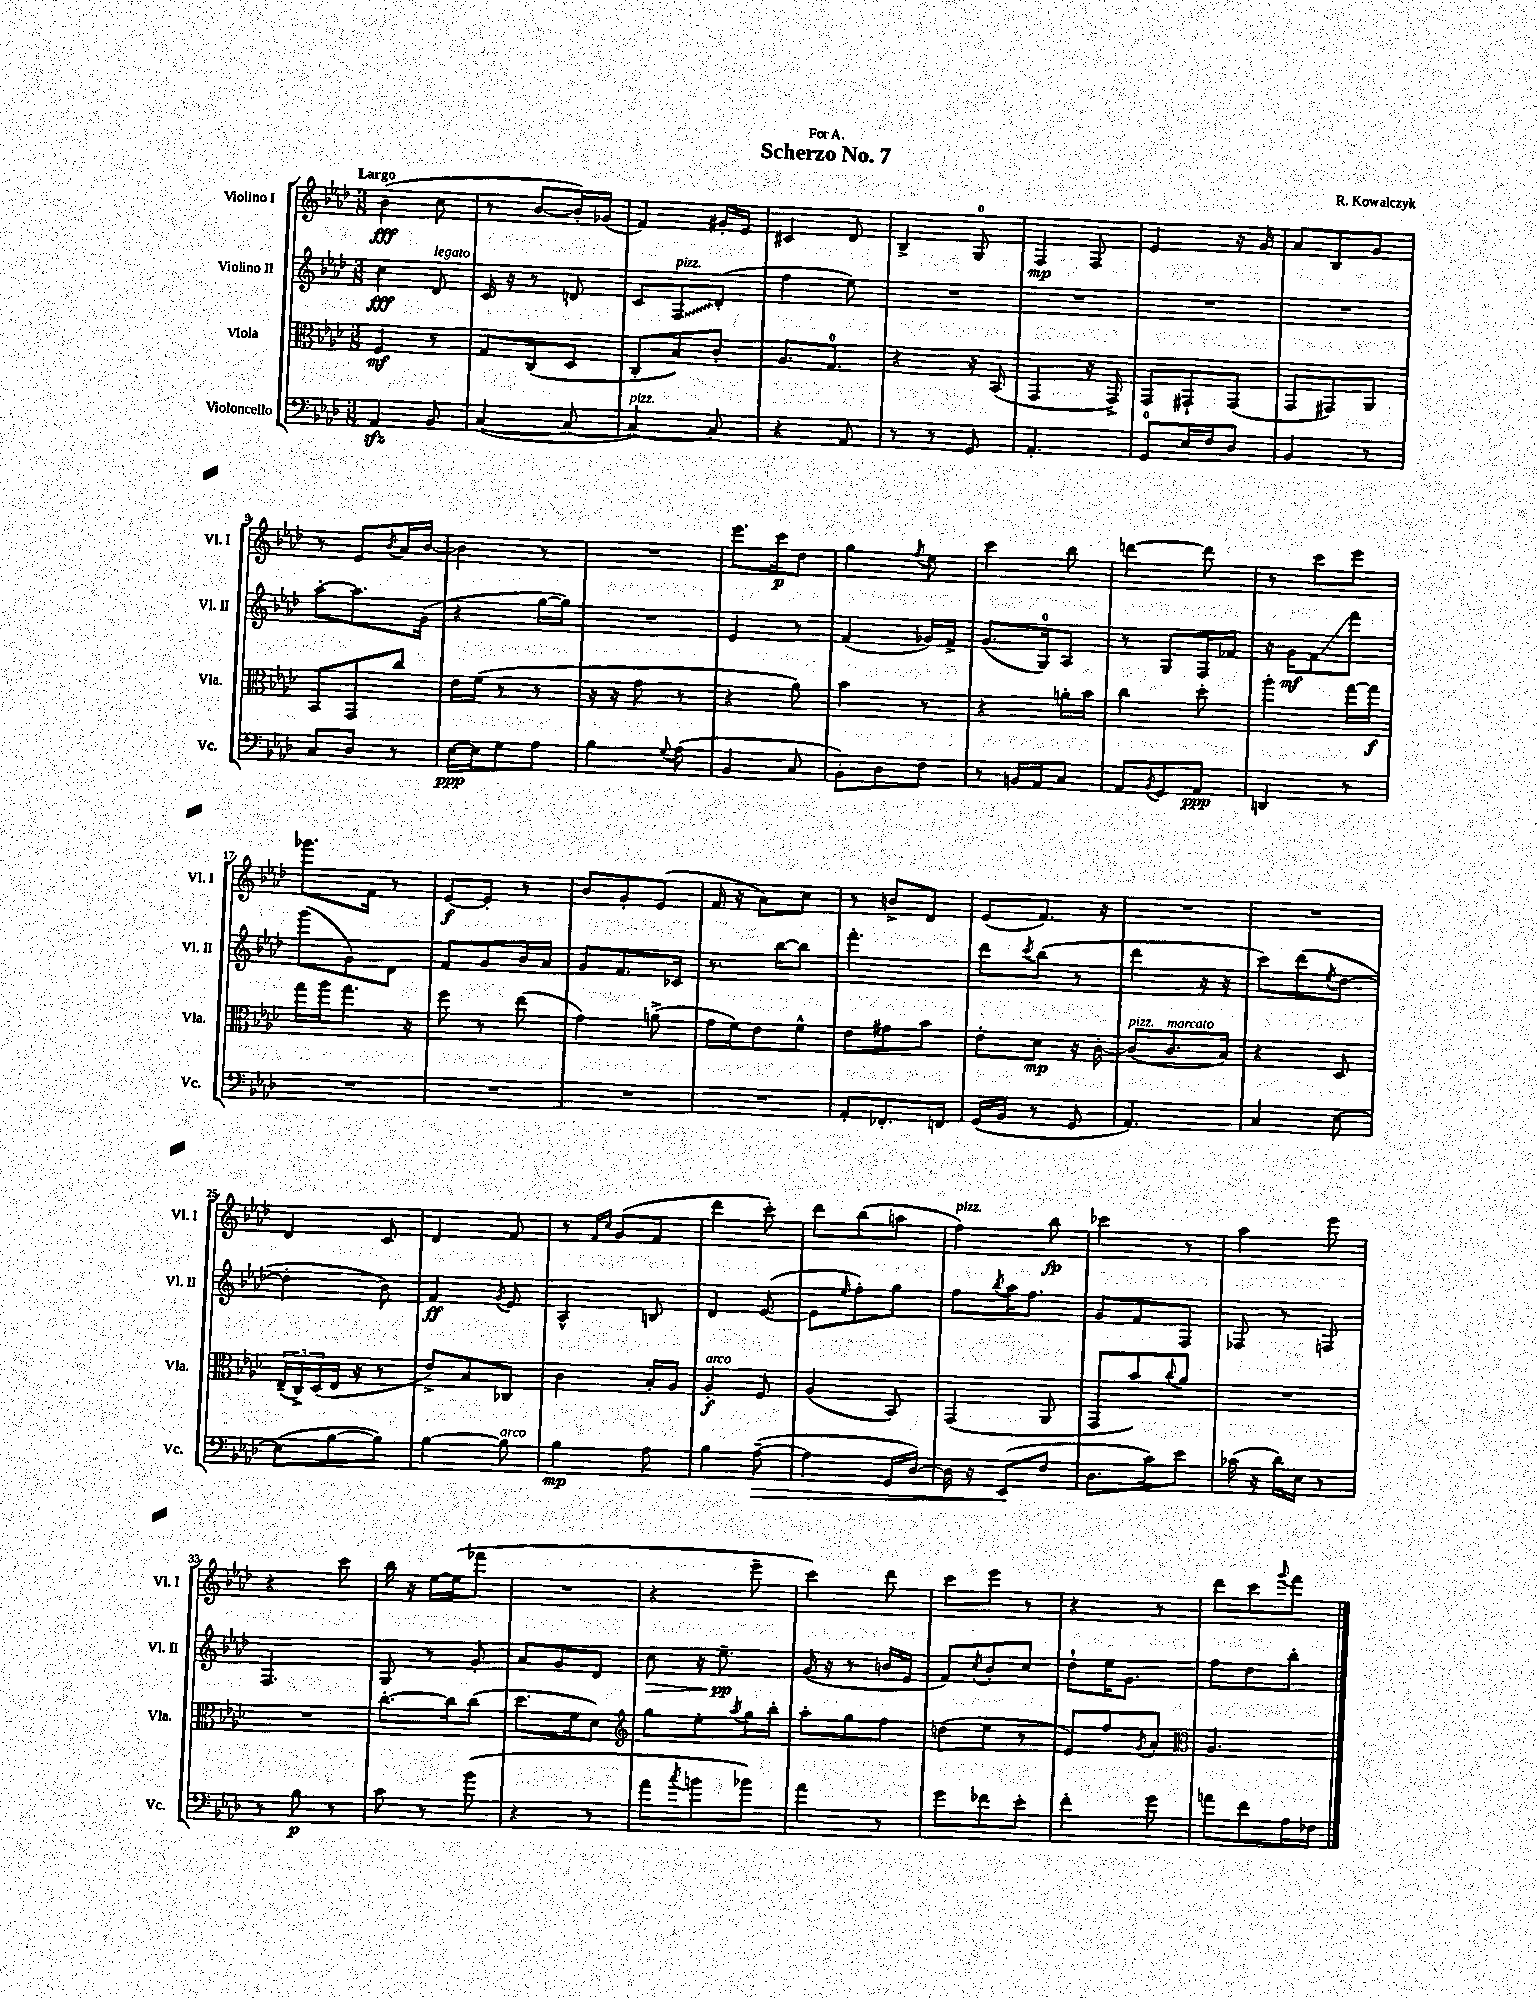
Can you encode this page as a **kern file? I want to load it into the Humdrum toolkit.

**kern	**kern	**kern	**kern
*staff4	*staff3	*staff2	*staff1
*clefF4	*clefC3	*clefG2	*clefG2
*k[b-e-a-d-]	*k[b-e-a-d-]	*k[b-e-a-d-]	*k[b-e-a-d-]
*M3/8	*M3/8	*M3/8	*M3/8
4AA-/	4F/	4cc\	(4b-\
8BB-/	8r	8d-/	8cc\
=	=	=	=
([4C/	8G/L	16c/	8r
.	.	16r	.
.	(8C/	8r	[8b-/L
8C/_	8D-/J	8d/	16b-'/]L)
.	.	.	(16g-/JJ
=	=	=	=
4C/_)	8C'/L	8c/L	4f/)
.	8B-/)	8F/	.
8C/]	8c'/J	(8d-'/J	16g#'/LL
.	.	.	16e-/JJ
=	=	=	=
4r	8.A-/L	4ff\	4c#/
.	8.G/J	.	.
8AA-/	.	8ee-\)	8d-/
=	=	=	=
8r	4r	4.r	4B-^/
8r	.	.	.
8GG/	16r	.	8G/
.	(16BB-/	.	.
=	=	=	=
4.AA-'/	4GG/	4.r	4F/
.	16r	.	8F/
.	16GG^/)	.	.
=	=	=	=
8GG/L	8GG/L	4.r	4e-/
16E-/L	8GG#`/	.	.
16F/J	.	.	.
8D-/J	(8GG#/J	.	16r
.	.	.	16g/
=	=	=	=
4BB-/	8GG/L	4.r	8a-/L
.	8GG#/)	.	8B-/
8r	8AA-/J	.	8g/J
=	=	=	=
8C/L	8BB-/L	[8aa-'\L	8r
8D-/J	8GG/	8.aa-\]	8e-/L
.	.	.	8qb-/
8r	8cc/J	.	16a-/L
.	.	(16g\Jk	[16b-/JJ
=	=	=	=
[16E-\LL	16e-\LL	4r	4b-\]
16E-\]J	(16f\JJ	.	.
8G\	8r	.	.
8A-\J	8r	[16gg\LL	8r
.	.	16gg\]JJ)	.
=	=	=	=
4B-\	16r	4.r	4.r
.	16r	.	.
.	8g\	.	.
8qqG/	.	.	.
(8A-\	8r	.	.
=	=	=	=
4BB-/	4r	4e-/	8.eee-\L
.	.	.	16ccc\k
8C/	8a-\)	8r	8dd-\J
=	=	=	=
8BB-'\L)	4b-\	(4f/	4gg\
8D-\	.	.	.
.	.	.	8qff/
8F\J	8r	16g-/LL)	8ee-\
.	.	16f^/JJ	.
=	=	=	=
8r	4r	(8.g/L	4ccc\
16BB/LL	.	.	.
16AA-/J	.	16G/k)	.
8C/J	16a'\LL	8A-/J	8bb-\
.	16b-\JJ	.	.
=	=	=	=
8AA-/L	4cc\	8r	[4ddd\
8qBB-/	.	.	.
8GG/	.	8G/L	.
8AA-/J	8dd-'\	16F/L	8ddd\]
.	.	16f-/JJ	.
=	=	=	=
4DD/	4aa-'\	16r	8r
.	.	16g\LK	.
.	.	8f\	8ccc\L
8r	[16gg\LL	8fff\J	8eee-\J
.	16gg\]JJ	.	.
=	=	=	=
4.r	16gg\LL	(8ggg\L	8.ggg-\L
.	16aa-\J	.	.
.	8.gg\J	8g\)	.
.	.	.	16f\Jk
.	.	8d-\J	8r
.	16r	.	.
=	=	=	=
4.r	8ff\	8f/L	[8e-/L
.	8r	8g/	8e-'/]J
.	(8ee-\	16b-/L	8r
.	.	16a-/JJ	.
=	=	=	=
4.r	4g\)	8g/L	8b-/L
.	.	8.f/	8g'/
.	(8a^\	.	(8e-/J
.	.	16c-/Jk	.
=	=	=	=
4.r	16g\LL	8.r	16f/
.	16f\J)	.	16r
.	8e-\	.	8a-\L)
.	.	[16bb-\LK	.
.	8f^^\J	8bb-\]J	8cc\J
=	=	=	=
8AA-'/L	8e-\L	4.fff'\	8r
8.FF-'/	8g#\	.	8b^/L
.	8b-\J	.	8d-/J
16FF/Jk	.	.	.
=	=	=	=
(16GG/LL	8e-'\L	8ddd-\L	(8e-/L
16BB-/JJ	.	.	.
.	.	8qccc/	.
8r	8d-\J	(8bb-\J	8.f/J)
8GG/	16r	8r	.
.	[16c'\	.	16r
=	=	=	=
4.AA-/)	(8c/]L	4ddd-\	4.r
.	8.c/	.	.
.	.	16r	.
.	16B-/Jk)	16r	.
=	=	=	=
4C/	4r	8ccc\L)	4.r
.	.	(8ddd-\	.
.	.	8qee-/	.
[8E-\	8D-/	[8dd-\J	.
=	=	=	=
(8E-\]L	(24E-~/LL	4dd-'\]	4d-/
.	24C^/)	.	.
.	(24D-/	.	.
[8B-\	16E-/JJ	.	.
.	16r	.	.
8B-\]J)	8r	8b-\)	8c/
=	=	=	=
[4B-\	8e-^/L)	4f/	4d-/
.	8B-/	.	.
.	.	8qg/	.
8B-\]	8C-/J	8e-/	8f/
=	=	=	=
4B-\	4c\	4A-^^/	8r
.	.	.	16qqf/LL
.	.	.	16qqcc/JJ
.	.	.	(8g/L
8A-\	16B-'/LL	8B/	8f/J
.	16A-/JJ	.	.
=	=	=	=
4B-\	4A-'/	4d-/	4ddd-\
([8A-~\	8F/	([8e-/	8ccc'\)
=	=	=	=
4A-\]	(4A-/	8e-\]L	8ddd-\L
.	.	16qqee-/	.
.	.	8ff'\)	(8bb-\
16GG/LL	8BB-/)	8gg\J	8aa\J
[16D-/JJ)	.	.	.
=	=	=	=
16D-\]	(4GG/	8ff\L	4ff\)
16r	.	.	.
.	.	8qbb-/	.
(8EE-/L	.	16aa-\K	.
.	.	8.ff\J	.
8F/J	8AA-/	.	8bb-\
=	=	=	=
8.D-\L	8GG/L	8g/L	4ccc-\
.	8b-/)	8f/	.
16c\k)	.	.	.
.	8qqcc/	.	.
8e-\J	8a-/J	8F/J	8r
=	=	=	=
(16c-\	4.r	8F-/	4aa-\
16r	.	.	.
16d-\LL)	.	8r	.
16E-\JJ	.	.	.
8r	.	8F/	8eee-\
=	=	=	=
8r	4.r	4.F/	4r
8B-\	.	.	.
8r	.	.	8ccc\
=	=	=	=
8c\	[8.cc'\L	8G/	16bb-\
.	.	.	16r
8r	.	8r	[16ee-\LL
.	16cc\]k	.	(16ee-\]J
(8b-\	(8cc\J	8g'/	8fff-\J
=	=	=	=
4r	8.dd-\L	8a-/L	4.r
.	.	8g/	.
.	16f\k	.	.
8r	8d-\J)	8d-/J	.
=	=	=	=
*	*clefG2	*	*
8a-\L	8gg\L	8cc\	4r
8qcc/	.	.	.
8b\	8ee-'\	16r	.
.	.	8.ee-~\	.
.	8qaa-/	.	.
8b-\J)	16gg\L	.	8eee-~\
.	16bb-'\JJ	.	.
=	=	=	=
4a-\	8aa-'\L	(16g/	4ccc\)
.	.	16r	.
.	8gg\	8r	.
8r	8ff\J	16b/LL	8ddd-\
.	.	16e-/JJ	.
=	=	=	=
8g\L	(8dd\L	8f/L)	8ccc\L
.	.	8qcc/	.
8f-\	8ee-\J	8b-'/	8eee-\J
8e-'\J	8r	8cc/J	8r
=	=	=	=
4f'\	8e-/L)	8dd-`\L	4r
.	8ff/	16ee-\K	.
.	.	8.g\J	.
.	8qg/	.	.
8g\	8a-'/J	.	8r
=	=	=	=
*	*clefC3	*	*
8a\L	4.A-/	8ff\L	8ddd-\L
8f\	.	8dd-\	8ccc\
.	.	.	8qqggg/
16A-\L	.	8bb-'\J	8fff\J
16F-\JJ	.	.	.
==	==	==	==
*-	*-	*-	*-
